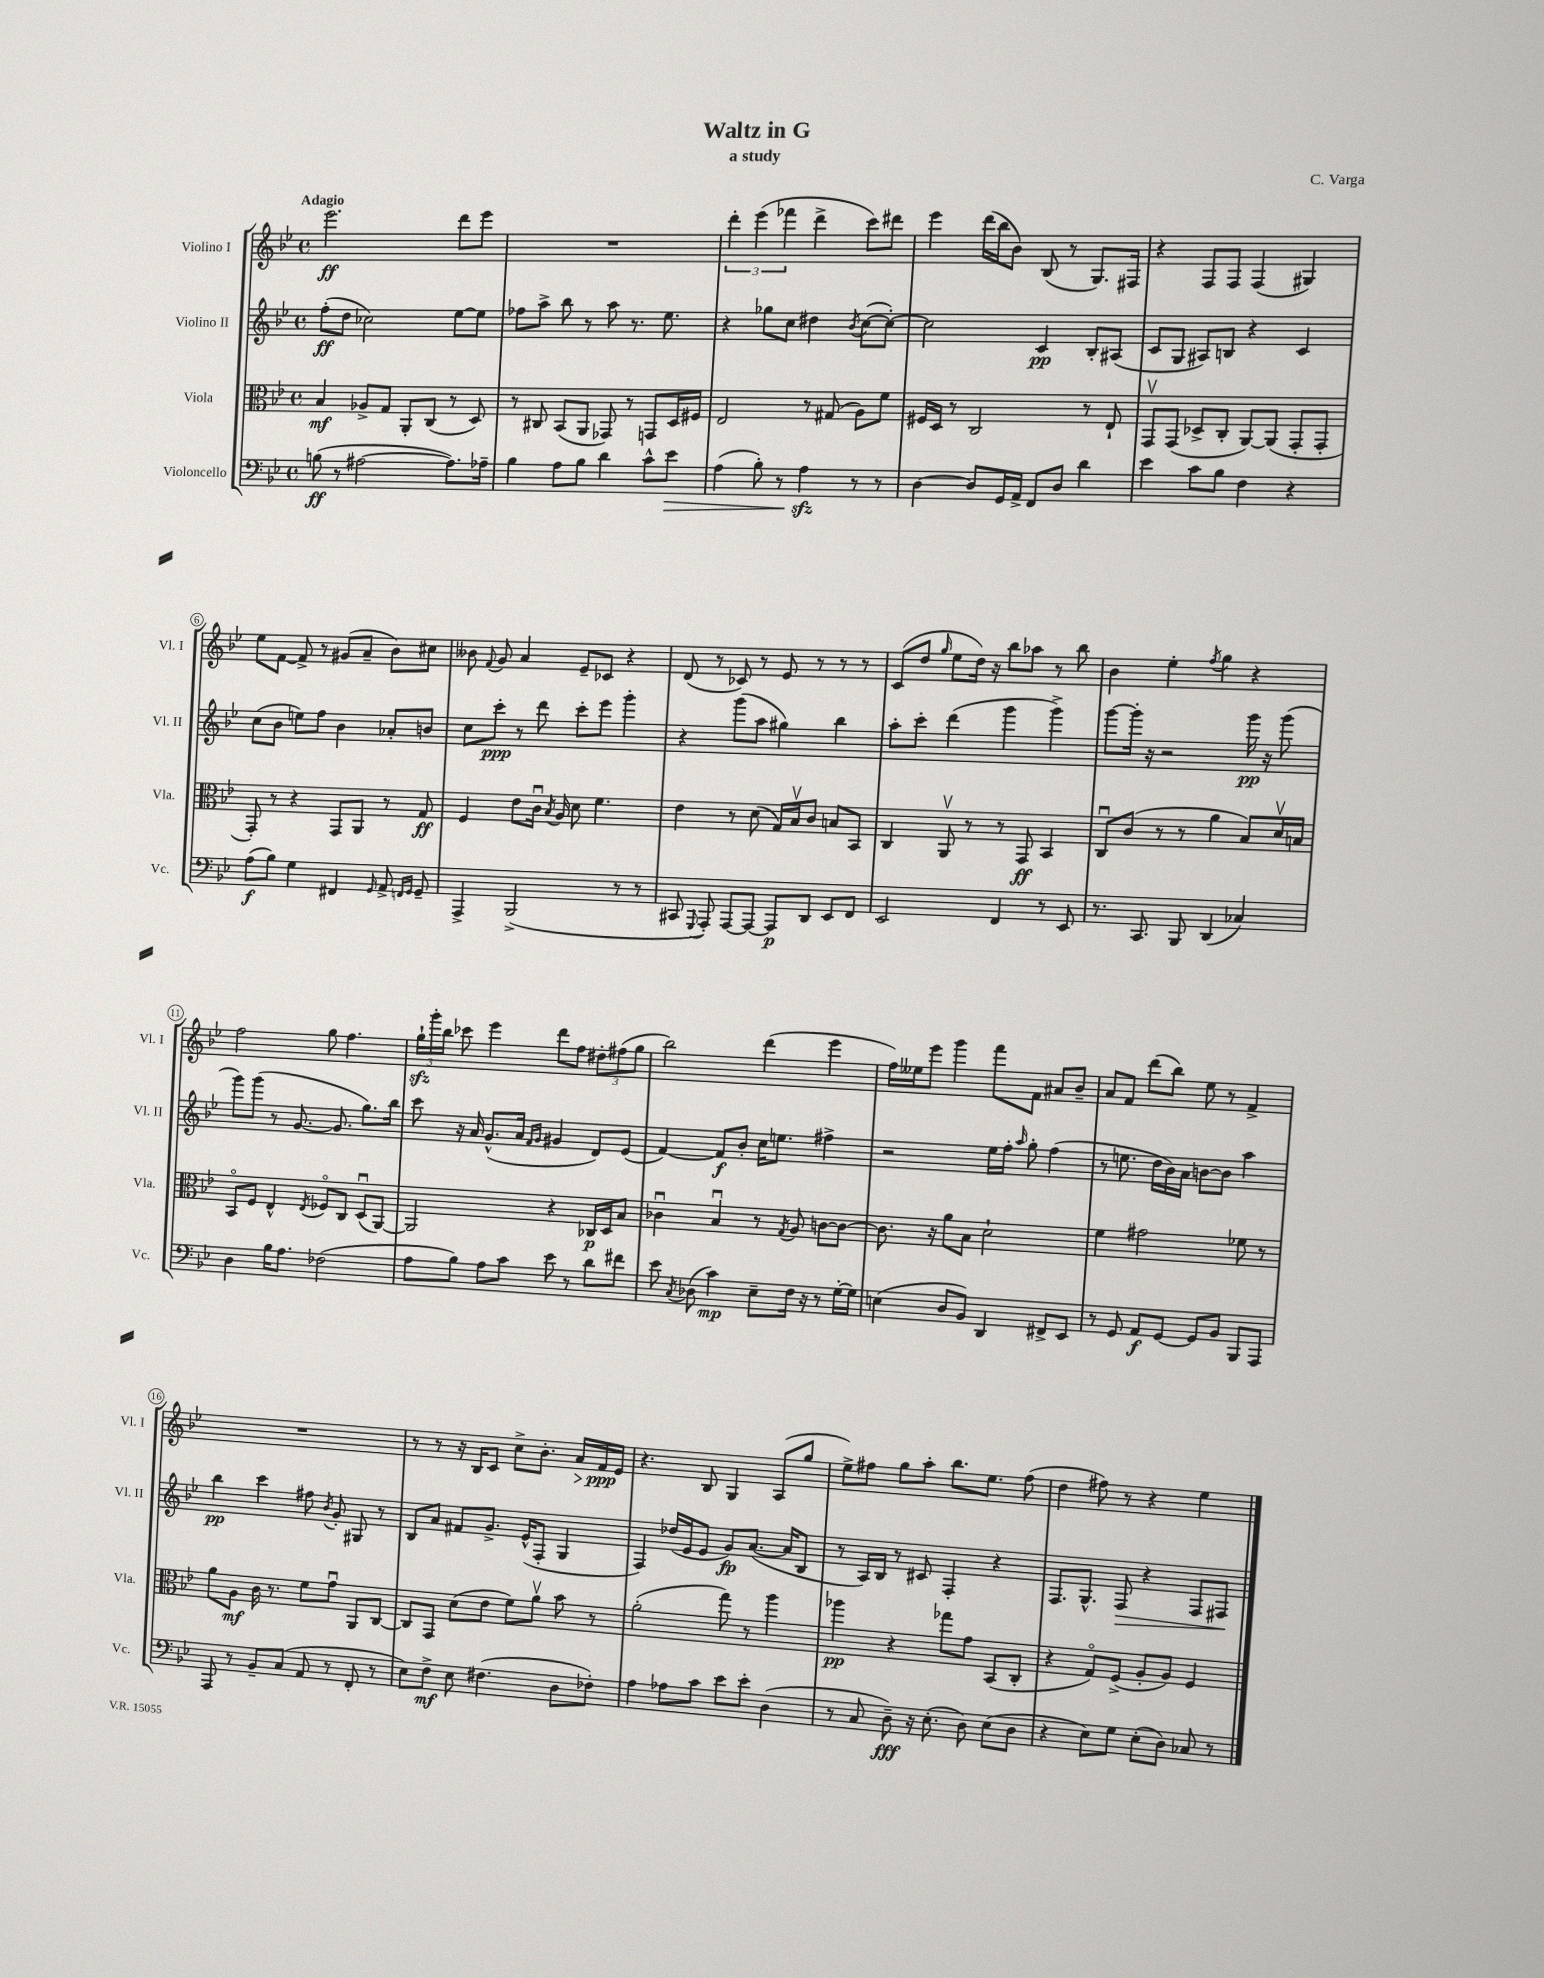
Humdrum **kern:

**kern	**dynam	**kern	**dynam	**kern	**dynam	**kern	**dynam
*part4	*part4	*part3	*part3	*part2	*part2	*part1	*part1
*staff4	*staff4	*staff3	*staff3	*staff2	*staff2	*staff1	*staff1
*I"Violoncello	*	*I"Viola	*	*I"Violino II	*	*I"Violino I	*
*I'Vc.	*	*I'Vla.	*	*I'Vl. II	*	*I'Vl. I	*
*clefF4	*	*clefC3	*	*clefG2	*	*clefG2	*
*k[b-e-]	*	*k[b-e-]	*	*k[b-e-]	*	*k[b-e-]	*
*M4/4	*	*M4/4	*	*M4/4	*	*M4/4	*
*met(c)	*	*met(c)	*	*met(c)	*	*met(c)	*
=1	=1	=1	=1	=1	=1	=1	=1
!	!	!	!	!	!	!LO:TX:a:B:t=Adagio	!
(8Bn\	ff	4B-/	mf	(8ff'\L	ff	2.eee-\	ff
8r	.	.	.	8dd\J	.	.	.
[2A#X\	.	8A-X^/L	.	2cc-X\)	.	.	.
.	.	8G/J	.	.	.	.	.
.	.	8AA'/L	.	.	.	.	.
.	.	(8C/J	.	.	.	.	.
8.A#\L])	.	8r	.	[8ee-\L	.	8ddd\L	.
.	.	8D/)	.	8ee-\J]	.	8eee-\J	.
16A-X~\Jk	.	.	.	.	.	.	.
=2	=2	=2	=2	=2	=2	=2	=2
4B-\	.	8r	.	8ff-X\L	.	1r	.
.	.	8C#X/	.	8aa^\J	.	.	.
8A\L	.	(8BB-/L	.	8bb-\	.	.	.
8B-\J	.	8AA/J	.	8r	.	.	.
4d\	.	8GG-X/)	.	8aa\	.	.	.
.	.	8r	.	8.r	.	.	.
8c^^\L	.	8GGn/L	.	.	.	.	.
.	.	.	.	8.ee-\	.	.	.
!	!LO:HP:b	!	!	!	!	!	!
8e-\J	>	16D/L	.	.	.	.	.
.	.	16F#X/JJ	.	.	.	.	.
=3	=3	=3	=3	=3	=3	=3	=3
(4A\	.	2E-/	.	4r	.	6ddd'\	.
.	.	.	.	.	.	(6eee-\	.
8B-'\)	.	.	.	8gg-X\L	.	.	.
.	.	.	.	.	.	6fff-X\	.
8r	.	.	.	8cc\J	.	.	.
4Azz\	.	8r	.	4dd#X\	.	4ddd^\	.
.	.	(8G#X/	.	.	.	.	.
.	.	.	.	8qb-/	.	.	.
8r	]	8A\L)	.	([8cc\L	.	8ccc\L)	.
8r	.	8f\J	.	8cc'\J_)	.	8ddd#X\J	.
=4	=4	=4	=4	=4	=4	=4	=4
[4D\	.	16F#X/LL	.	2cc\]	.	4eee-\	.
.	.	16D/JJ	.	.	.	.	.
.	.	8r	.	.	.	.	.
8D/L]	.	2C/	.	.	.	(16ddd\LL	.
.	.	.	.	.	.	16bb-\J	.
16GG/L	.	.	.	.	.	8b-\J)	.
16AA^/JJ	.	.	.	.	.	.	.
8FF/L	.	.	.	4c/	pp	(8B-/	.
8D/J	.	.	.	.	.	8r	.
4d\	.	8r	.	8B-'/L	.	8.G/L)	.
.	.	8E-`/	.	(8A#X/J	.	.	.
.	.	.	.	.	.	16F#X/Jk	.
=5	=5	=5	=5	=5	=5	=5	=5
4e-\	.	8GGv/L	.	8c/L	.	4r	.
.	.	(8GG/J	.	8G/J	.	.	.
8c\L	.	8D-X^/L	.	8A#X/L)	.	8F/L	.
8B-\J	.	8C'/J	.	8Bn/J	.	8F/J	.
4F\	.	[8AA/L)	.	4r	.	(4F/	.
.	.	(8AA/J]	.	.	.	.	.
4r	.	8GG'/L	.	4c/	.	4G#X/)	.
.	.	8GG'/J	.	.	.	.	.
!!LO:LB:g=z
=6	=6	=6	=6	=6	=6	=6	=6
(8A\L	f	8GG'/)	.	(8cc\L	.	8ee-\L	.
8B-\J)	.	8r	.	8b-\J	.	[8f\J	.
4G\	.	4r	.	8een\L)	.	8f^/]	.
.	.	.	.	8ff\J	.	8r	.
4FF#X/	.	8GG/L	.	4b-\	.	(8g#X/L	.
.	.	8AA/J	.	.	.	8a~/J	.
16qqGG/	.	.	.	.	.	.	.
8AA^/	.	8r	.	8a-X'/L	.	8b-\L)	.
16qqFFn/LL	.	.	.	.	.	.	.
16qqGG/JJ	.	.	.	.	.	.	.
8GG~/	.	8G/	ff	8bn/J	.	8cc#X\J	.
=7	=7	=7	=7	=7	=7	=7	=7
4AAA^/	.	4F/	.	8cc\L	.	8b--X\	.
.	.	.	.	.	.	8qqf/	.
.	.	.	.	8ccc'\J	ppp	8g/	.
(2BBB-^/	.	8e-\L	.	8r	.	4a/	.
.	.	16cu\Jk	.	8ddd\	.	.	.
.	.	8qB-/	.	.	.	.	.
.	.	16A/	.	.	.	.	.
.	.	8d\	.	8ccc'\L	.	8e-~/L	.
.	.	4.f\	.	8eee-\J	.	8c-X/J	.
8r	.	.	.	4ggg'\	.	4r	.
8r	.	.	.	.	.	.	.
=8	=8	=8	=8	=8	=8	=8	=8
8CC#X/	.	4e-\	.	4r	.	(8d/	.
8qqGGG/	.	.	.	.	.	.	.
8AAA'/)	.	.	.	.	.	8r	.
[8AAA/L	.	8r	.	(8ggg\L	.	8c-X/)	.
8AAA/J_	.	(8d\	.	8aa\J	.	8r	.
8AAA/L]	p	16G/LL)	.	4gg#X\)	.	8e-/	.
.	.	16B-v/J	.	.	.	.	.
8DD/J	.	8c/J	.	.	.	8r	.
8EE-/L	.	8Bn/L	.	4bb-\	.	8r	.
8FF/J	.	8BB-/J	.	.	.	8r	.
=9	=9	=9	=9	=9	=9	=9	=9
2EE-/	.	4C/	.	8aa'\L	.	(8c/L	.
.	.	.	.	8ccc'\J	.	8dd/J	.
.	.	.	.	.	.	16qqgg/	.
.	.	8AAv/	.	(4ddd\	.	8ee-\L	.
.	.	8r	.	.	.	16dd\Jk)	.
.	.	.	.	.	.	16r	.
4FF/	.	8r	.	4ggg\	.	8bb-\L	.
.	.	8GG/	ff	.	.	8aa-X\J	.
8r	.	4BB-/	.	4ggg^\)	.	8r	.
8EE-/	.	.	.	.	.	8bb-\	.
=10	=10	=10	=10	=10	=10	=10	=10
8.r	.	8Cu/L	.	[8ggg\L	.	4b-\	.
.	.	(8c/J	.	16ggg'\Jk]	.	.	.
8.CC/	.	.	.	16r	.	.	.
.	.	8r	.	2r	.	4ee-'\	.
8BBB-/	.	8r	.	.	.	.	.
.	.	.	.	.	.	8qff/	.
(4DD/	.	4a\	.	.	.	4gg\	.
4C-X/)	.	8B-/L)	.	16ggg\	pp	4r	.
.	.	.	.	16r	.	.	.
.	.	16dv/L	.	(8ggg\	.	.	.
.	.	16Bn/JJ	.	.	.	.	.
!!LO:LB:g=z
=11	=11	=11	=11	=11	=11	=11	=11
4D\	.	8BB-/L	.	8ggg\L)	.	2ff\	.
.	.	8F/J	.	(8ggg\J	.	.	.
16B-\KL	.	4E-^^/	.	8r	.	.	.
8.A\J	.	.	.	.	.	.	.
.	.	.	.	[8.g/	.	.	.
.	.	8qE-/	.	.	.	.	.
(2F-X\	.	8F-X/L	.	.	.	8gg\	.
.	.	.	.	8.g/]	.	.	.
.	.	8C/J	.	.	.	4.ff\	.
.	.	(8Du/L	.	8.gg\L)	.	.	.
.	.	[8AA/J)	.	.	.	.	.
.	.	.	.	16bb-\Jk	.	.	.
=12	=12	=12	=12	=12	=12	=12	=12
8A\L	.	2AA/]	.	8ccc\	.	24ggzz`\LL	.
.	.	.	.	.	.	24ggg'\	.
.	.	.	.	.	.	24bb-\JJ	.
8B-\J)	.	.	.	16r	.	8ccc-X\	.
.	.	.	.	16a/	.	.	.
8A\L	.	.	.	(8.g^^/L	.	4eee-\	.
8c\J	.	.	.	.	.	.	.
.	.	.	.	16a/Jk	.	.	.
.	.	.	.	16qqf/LL	.	.	.
.	.	.	.	16qqg/JJ	.	.	.
8e-\	.	4r	.	4g#X/	.	8ddd\L	.
8r	.	.	.	.	.	8ff\J	.
8d\L	.	16C-X/LL	p	8d/L)	.	12dd#X'\L	.
.	.	16D/J	.	.	.	.	.
.	.	.	.	.	.	(12ff#X\	.
8f#X\J	.	8B-/J	.	(8e-/J	.	.	.
.	.	.	.	.	.	12gg\J	.
=13	=13	=13	=13	=13	=13	=13	=13
8e-\	.	4c-Xu\	.	[4f/)	.	2bb-\)	.
8qC/	.	.	.	.	.	.	.
(8D-X\	.	.	.	.	.	.	.
4c\)	mp	4B-u/	.	8f/L]	f	.	.
.	.	.	.	8b-'/J	.	.	.
8E-~\L	.	8r	.	16cc\KL	.	(4ddd\	.
.	.	.	.	8.een\J	.	.	.
.	.	8qG/	.	.	.	.	.
16F\Jk	.	8A/	.	.	.	.	.
16r	.	.	.	.	.	.	.
8r	.	[8cn\L	.	4ff#X^\	.	4eee-\	.
[16G'\LL	.	8c\J_	.	.	.	.	.
16G\JJ]	.	.	.	.	.	.	.
=14	=14	=14	=14	=14	=14	=14	=14
(4En\	.	8.c\]	.	2r	.	16ff\LL)	.
.	.	.	.	.	.	16ee--X\J	.
.	.	.	.	.	.	8eee-\J	.
.	.	16r	.	.	.	.	.
8D/L	.	8a\L	.	.	.	4ggg\	.
8BB-/J)	.	8B-\J	.	.	.	.	.
4DD/	.	2d`\	.	16ee-\LL	.	8fff\L	.
.	.	.	.	16ff'\JJ	.	.	.
.	.	.	.	16qqaa/	.	.	.
.	.	.	.	8gg'\	.	8f\J	.
8FF#X^/L	.	.	.	(4ff\	.	8a#X/L	.
8EE-/J	.	.	.	.	.	8b-~/J	.
=15	=15	=15	=15	=15	=15	=15	=15
8r	.	4f\	.	8r	.	8a/L	.
8GG/	.	.	.	8.een\	.	8f/J	.
8AA/L	f	2g#X\	.	.	.	(8ddd\L	.
.	.	.	.	16dd\LL	.	.	.
[8GG/J	.	.	.	16b-\)	.	8bb-\J)	.
.	.	.	.	16a\JJ	.	.	.
8GG/L]	.	.	.	[8bn\L	.	8ee-\	.
8BB-/J	.	.	.	8b\J]	.	8r	.
8BBB-/L	.	8f-X\	.	4aa\	.	4f^/	.
8AAA/J	.	8r	.	.	.	.	.
!!LO:LB:g=z
=16	=16	=16	=16	=16	=16	=16	=16
8AAA/	.	8a\L	.	4bb-\	pp	1r	.
8r	.	8A\J	mf	.	.	.	.
8BB-~/L	.	16c\	.	4ccc\	.	.	.
.	.	8.r	.	.	.	.	.
(8C/J	.	.	.	.	.	.	.
8AA/	.	8f\L	.	8ff#X\	.	.	.
.	.	.	.	8qb-/	.	.	.
8r	.	8gu\J	.	8g'/	.	.	.
8FF'/	.	8AA/L	.	8G#X/	.	.	.
8r	.	[8C/J	.	8r	.	.	.
=17	=17	=17	=17	=17	=17	=17	=17
8E-\L)	.	8C/L]	.	8B-/L	.	8r	.
8F^\J	mf	8GG/J	.	8a/J	.	8r	.
8E-\	.	(8d\L	.	8f#X/L	.	16r	.
.	.	.	.	.	.	16B-/KL	.
(4.F#X\	.	8e-\J	.	8.g^/J	.	8c/J	.
.	.	8f\L)	.	.	.	8cc^\L	.
.	.	.	.	(16e-^^/KL	.	.	.
.	.	8av\J	.	8F'/J	.	8.b-'\J	.
8D\L	.	8b-\	.	4G/	.	.	.
!	!	!	!	!	!	!	!LO:HP:b
.	.	.	.	.	.	16a/LL	>
8F-X'\J)	.	8r	.	.	.	16f/	ppp
.	.	.	.	.	.	16e-/JJ	]
=18	=18	=18	=18	=18	=18	=18	=18
4A\	.	(2a'\	.	4F/)	.	4.r	.
8A-X\L	.	.	.	(16dd-X/LL	.	.	.
.	.	.	.	16e-/J	.	.	.
8c\J	.	.	.	8e-/J	.	8B-/	.
8e-\L	.	8gg\)	.	8g/L)	fp	4G/	.
8e-'\J	.	8r	.	([8.a/J	.	.	.
(4D\	.	4aa\	.	.	.	(8A/L	.
.	.	.	.	16a/KL]	.	.	.
.	.	.	.	8B-/J	.	8gg/J	.
=19	=19	=19	=19	=19	=19	=19	=19
8r	.	4aa-X\	pp	8r	.	8ee-^\L)	.
8C/	.	.	.	16A/LL)	.	8ff#X\J	.
.	.	.	.	16B-/JJ	.	.	.
8D~\)	fff	4r	.	8r	.	8gg\L	.
16r	.	.	.	8c#X/	.	8aa'\J	.
(8.E-'\	.	.	.	.	.	.	.
.	.	8gg-X\L	.	4F'/	.	8.bb-\L	.
8D\)	.	8g\J	.	.	.	.	.
.	.	.	.	.	.	8.ee-\J	.
(8E-\L	.	(8BB-/L	.	4r	.	.	.
8D\J	.	8C'/J	.	.	.	(8ff#\	.
=20	=20	=20	=20	=20	=20	=20	=20
4r	.	4r	.	8.F/L	.	4dd\	.
.	.	.	.	8.G^^/J	.	.	.
8E-\L)	.	8G/L)	.	.	.	8ff#X\)	.
!	!	!	!	!	!LO:HP:b	!	!
8G\J	.	(8F^/J	.	8F/	>	8r	.
(8E-'\L	.	8A'/L	.	4r	.	4r	.
8D\J)	.	8A/J)	.	.	.	.	.
8C-X/	.	4F/	.	8F/L	.	4ee-\	.
8r	.	.	.	8F#X/J	.	.	.
.	.	.	.	.	]	.	.
==	==	==	==	==	==	==	==
*-	*-	*-	*-	*-	*-	*-	*-
